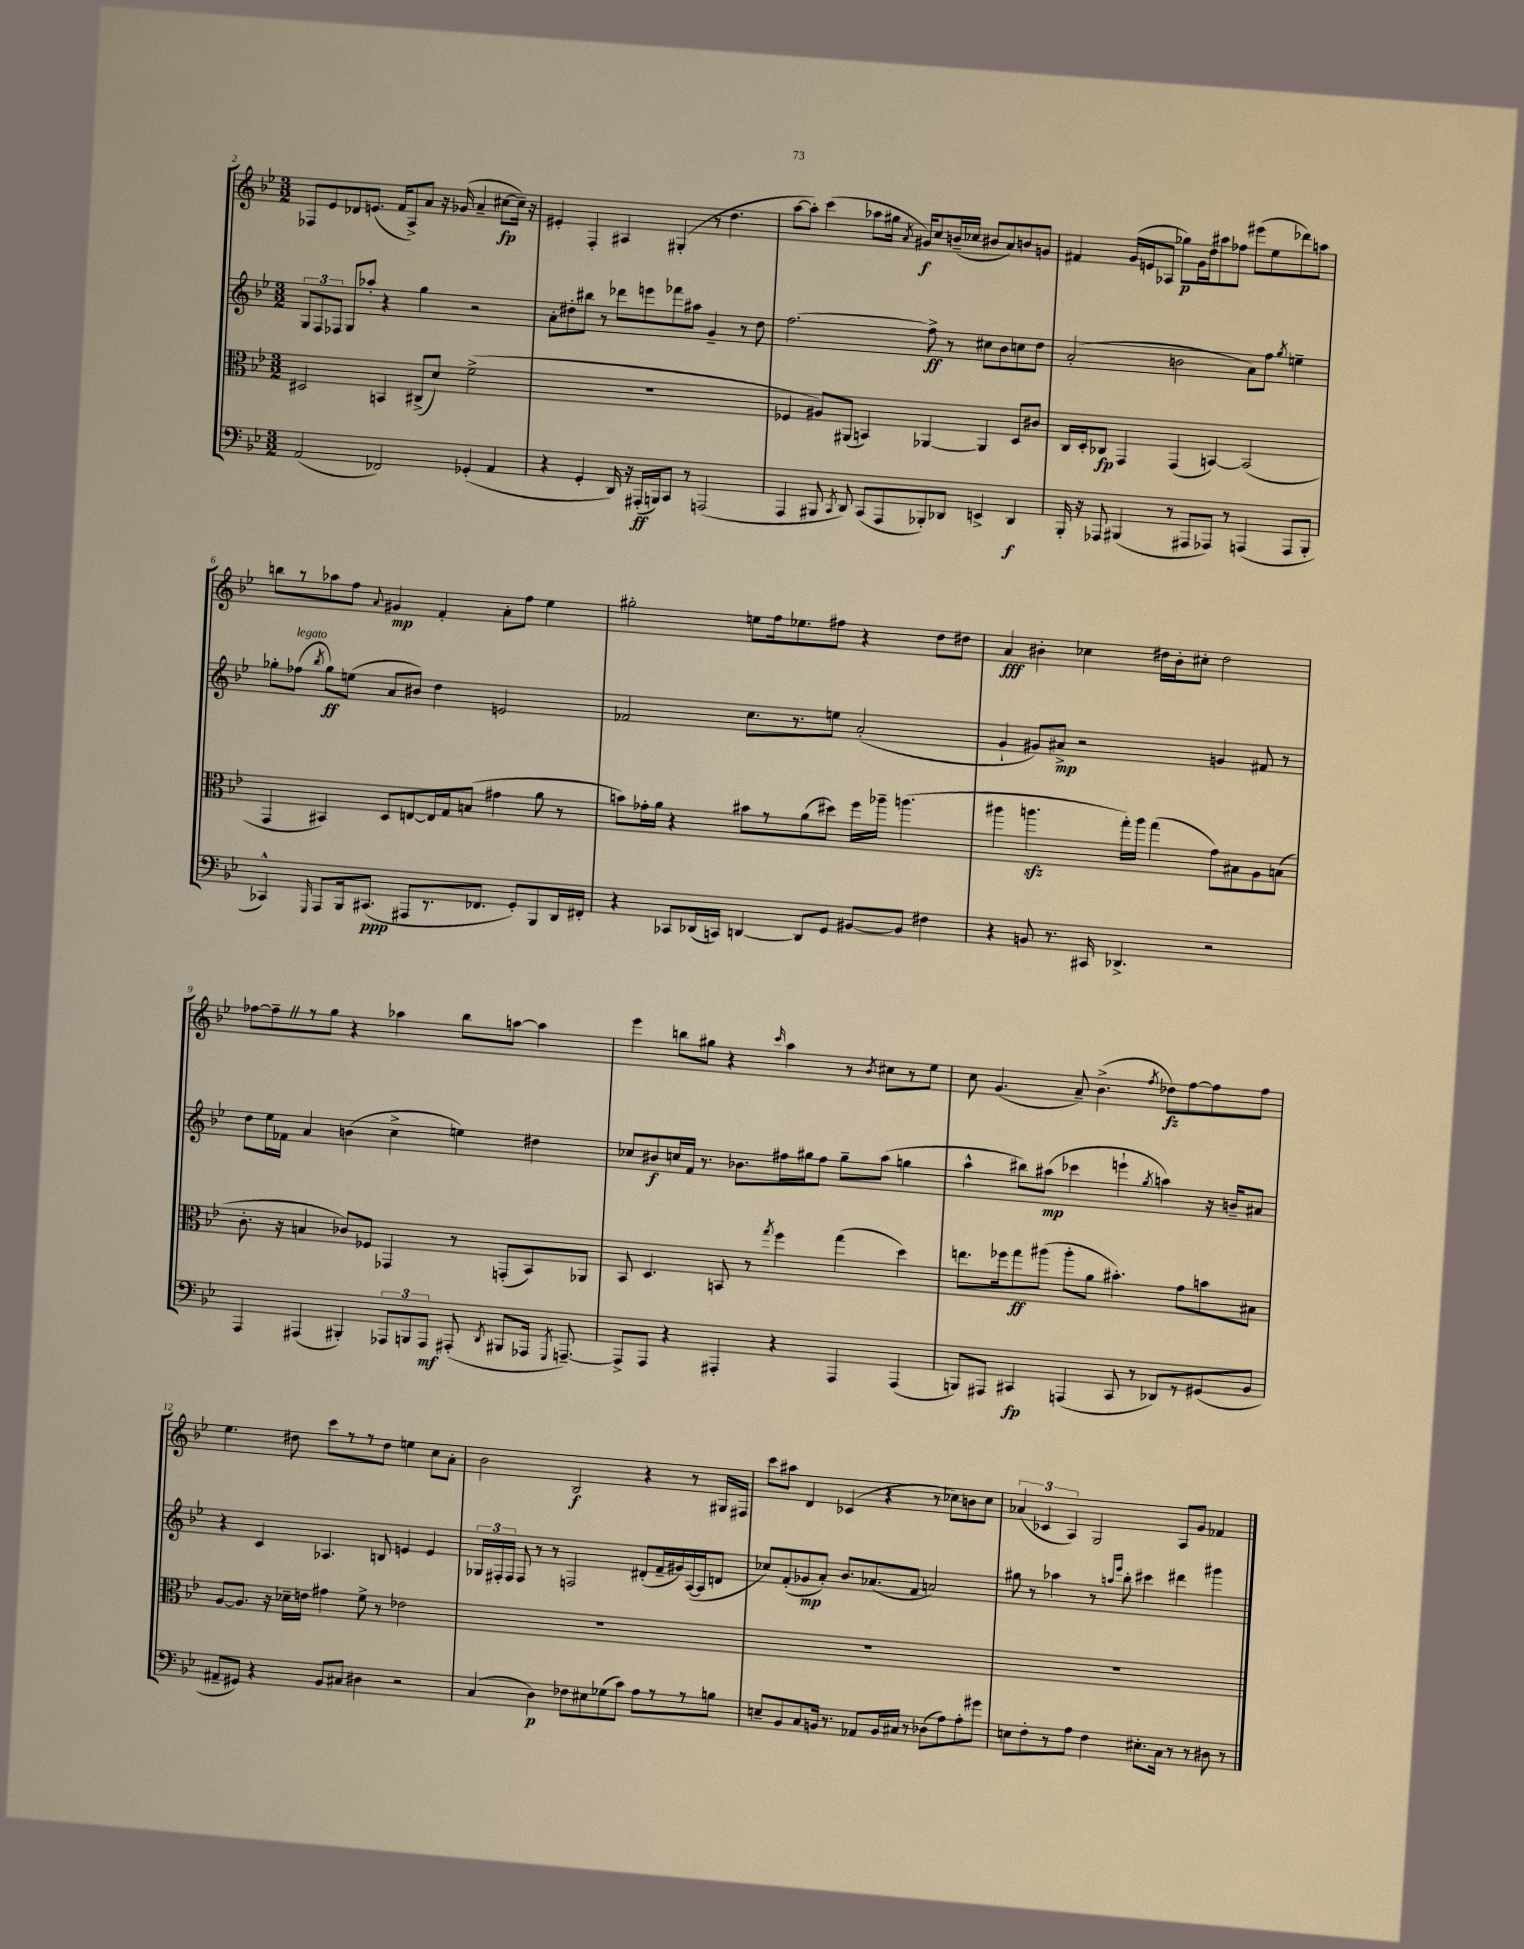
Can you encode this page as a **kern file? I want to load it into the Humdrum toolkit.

**kern	**dynam	**kern	**dynam	**kern	**dynam	**kern	**dynam
*part4	*part4	*part3	*part3	*part2	*part2	*part1	*part1
*staff4	*staff4	*staff3	*staff3	*staff2	*staff2	*staff1	*staff1
*clefF4	*	*clefC3	*	*clefG2	*	*clefG2	*
*k[b-e-]	*	*k[b-e-]	*	*k[b-e-]	*	*k[b-e-]	*
*M3/2	*	*M3/2	*	*M3/2	*	*M3/2	*
=2	=2	=2	=2	=2	=2	=2	=2
(2AA/	.	2D#X/	.	12G/L	.	8F-X/L	.
.	.	.	.	12F/	.	.	.
.	.	.	.	.	.	8e-/	.
.	.	.	.	12F-X/J	.	.	.
.	.	.	.	8G/L	.	8d-X/	.
.	.	.	.	8aa-X'/J	.	(8.en/J	.
2FF-X/)	.	4BBn/	.	4r	.	.	.
.	.	.	.	.	.	16f/KL	.
.	.	.	.	.	.	8A^/)	.
.	.	(8C#X^/L	.	4gg\	.	8a/J	.
.	.	8d/J)	.	.	.	16r	.
.	.	.	.	.	.	(16g-X/	.
(4GG-X'/	.	(2f^\	.	2r	.	4a~/	.
4AA/	.	.	.	.	.	[8cc#X\L	fp
.	.	.	.	.	.	16cc#~\Jk])	.
.	.	.	.	.	.	16r	.
=3	=3	=3	=3	=3	=3	=3	=3
4r	.	1.r	.	8a'\L	.	4e#X'/	.
.	.	.	.	8dd#X'\	.	.	.
4GG'/	.	.	.	8bb#X\J	.	4F'/	.
.	.	.	.	8r	.	.	.
16DD/)	.	.	.	8ddd-X\L	.	4A#X/	.
16r	.	.	.	.	.	.	.
(16AAA#X'/LL	ff	.	.	8eeen\	.	.	.
16BBBn/J)	.	.	.	.	.	.	.
8CC/J	.	.	.	8fff-X\	.	(4G#X'/	.
8r	.	.	.	8aa#X\J	.	.	.
(2AAAn/	.	.	.	4g~/	.	8r	.
.	.	.	.	.	.	4.dd\	.
.	.	.	.	8r	.	.	.
.	.	.	.	8dd#\	.	.	.
=4	=4	=4	=4	=4	=4	=4	=4
4AAA/	.	4F-X/	.	[2.ff\	.	[8aa\L	.
.	.	.	.	.	.	8aa'\J])	.
8BBB#X/	.	8A#X/L)	.	.	.	(4ccc\	.
8qCC/	.	.	.	.	.	.	.
8DD/)	.	(8AA#X/J	.	.	.	.	.
(8CC/L	.	4BBn/)	.	.	.	8aa-X\L	.
8AAA/	.	.	.	.	.	16gg#X\Jk	.
.	.	.	.	.	.	8qa/	.
.	.	.	.	.	.	16g#X/KL)	f
8BBB-X'/)	.	[4AA-X/	.	8ff^\]	ff	8cc/	.
8DD-X/J	.	.	.	8r	.	(16bn~/L	.
.	.	.	.	.	.	16cc-X/JJ	.
4EEn^/	.	4AA-/]	.	8cc#X\L	.	8b#X/L	.
.	.	.	.	8b-\	.	8a/)	.
4DD-/	f	8D/L	.	8ccn\	.	8bn/	.
.	.	8c#X/J	.	8dd\J	.	8gn/J	.
=5	=5	=5	=5	=5	=5	=5	=5
16BBB-'/	.	16C/LL	.	(2a'/	.	4f#X/	.
16r	.	16D'/J	.	.	.	.	.
8AAA-X/	.	8C-X/J	fp	.	.	.	.
(4BBB#X/	.	4GG/	.	.	.	(16g/LL	.
.	.	.	.	.	.	16en/J	.
.	.	.	.	.	.	8A-X/J	.
8r	.	(4GG/	.	2bn\	.	8gg-X\L)	p
8AAA#X/L	.	.	.	.	.	16g\L	.
.	.	.	.	.	.	16dd\J	.
8AAA-X/J)	.	[4BBn/)	.	.	.	8aa#X\	.
8r	.	.	.	.	.	8ff-X\J	.
(4AAAn/	.	(2BB/]	.	8a\L)	.	(8eee#X\L	.
.	.	.	.	8ff\J	.	8ee-\	.
.	.	.	.	8qgg/	.	.	.
8AAA/L	.	.	.	4een~\	.	8ddd-X\)	.
8BBB#'/J	.	.	.	.	.	8aan\J	.
!!LO:LB:g=z
=6	=6	=6	=6	=6	=6	=6	=6
4CC-X^^/)	.	4GG/	.	8gg-X'\L	.	8bbn\L	.
!	!	!	!	!LO:TX:a:i:t=legato	!	!	!
.	.	.	.	(8ff-X\J	.	8r	.
16qqGGG/	.	.	.	8qbb-/	.	.	.
8AAA/L	.	4BB#X/)	.	8gg-\L)	ff	8aa-X\	.
16BBB-/k	.	.	.	(8een\J	.	8ff\J	.
(8.CC#X/J	ppp	.	.	.	.	.	.
.	.	.	.	.	.	8qqa/	.
.	.	8D/L	.	8a/L	.	4g#X/	mp
8AAA#X/L	.	[8En/	.	8b#X/J)	.	.	.
8.r	.	16E/L]	.	4dd\	.	4f'/	.
.	.	16G/J	.	.	.	.	.
.	.	(8Bn/J	.	.	.	.	.
8.FF-X/J	.	.	.	.	.	.	.
.	.	4g#X\	.	2en/	.	8a'\L	.
8GG'/L)	.	.	.	.	.	8ff\J	.
8BBB-/	.	8a\	.	.	.	4ee-\	.
16DD/L	.	8r	.	.	.	.	.
16FF#X'/JJ	.	.	.	.	.	.	.
=7	=7	=7	=7	=7	=7	=7	=7
4r	.	8bn\L)	.	2f-X/	.	2gg#X'\	.
.	.	16g-X'\L	.	.	.	.	.
.	.	16a\JJ	.	.	.	.	.
8CC-X/L	.	4r	.	.	.	.	.
(16DD-X/L	.	.	.	.	.	.	.
16CCn/JJ)	.	.	.	.	.	.	.
[4DDn/	.	8b#X\L	.	8.cc\L	.	8een\L	.
.	.	8r	.	.	.	16ff\k	.
.	.	.	.	8.r	.	8.ee-X\	.
8DD/L]	.	(8a\	.	.	.	.	.
8GG/J	.	8dd#X\J)	.	8een\J	.	8ff#X\J	.
[8BB#X/L	.	16ff\LL	.	(2a'/	.	4r	.
.	.	16aa-X~\JJ	.	.	.	.	.
8BB#/J]	.	(4.aan\	.	.	.	.	.
4F#X\	.	.	.	.	.	8dd\L	.
.	.	.	.	.	.	8dd#X\J	.
=8	=8	=8	=8	=8	=8	=8	=8
4r	.	4aa#X\	.	4g`/	.	4a/	fff
8BBn/	.	4.aanzz\	.	8g#X/L)	.	4b#X'\	.
8.r	.	.	.	8a#X^/J	mp	.	.
.	.	.	.	2r	.	4cc-X\	.
16CC#X/	.	.	.	.	.	.	.
4.DD-X^/	.	16gg'\LL)	.	.	.	.	.
.	.	16aa\JJ	.	.	.	.	.
.	.	(4gg\	.	.	.	16dd#X\LL	.
.	.	.	.	.	.	16b#'\J	.
.	.	.	.	.	.	8cc#X'\J	.
2r	.	8g\L)	.	4gn/	.	2dd#\	.
.	.	8B#X\	.	.	.	.	.
.	.	8A\	.	8f#X/	.	.	.
.	.	(8Bn\J	.	8r	.	.	.
!!LO:LB:g=z
=9	=9	=9	=9	=9	=9	=9	=9
4AAA/	.	8.c'\	.	8dd\L	.	[8ff-X\L	.
.	.	.	.	16ee-\L	.	8ff-~Z\]	.
.	.	16r	.	16f-X\JJ	.	.	.
(4AAA#X/	.	4Bn/	.	4a/	.	8r	.
.	.	.	.	.	.	8gg\J	.
4BBB#X'/)	.	8c-X/L)	.	(4bn\	.	4r	.
.	.	8F-X/J	.	.	.	.	.
12AAA-X/L	.	4GG-X/	.	4cc^\	.	4aa-X\	.
12BBBn/	.	.	.	.	.	.	.
12AAA-/J	mf	.	.	.	.	.	.
(8AAA#X'/	.	8r	.	4een\)	.	8bb-\L	.
8qDD/	.	.	.	.	.	.	.
8BBB#X/L	.	(8GGn'/L	.	.	.	[8aan\J	.
16AAA-X/Jk	.	8BB-/)	.	4dd#X\	.	4aa\]	.
8qGGG/	.	.	.	.	.	.	.
[8.AAAn~/)	.	.	.	.	.	.	.
.	.	8AA-X/J	.	.	.	.	.
=10	=10	=10	=10	=10	=10	=10	=10
8AAA^/L]	.	8BB-/	.	8cc-X/L	.	4eee-\	.
8AAA/J	.	4.D/	.	8b#X/	f	.	.
4r	.	.	.	16ccn/L	.	8bbn\L	.
.	.	.	.	16f/JJ	.	.	.
.	.	.	.	8.r	.	8gg#X\J	.
4AAA#X'/	.	8BBn/	.	.	.	4r	.
.	.	.	.	8.b-X\L	.	.	.
.	.	8r	.	.	.	.	.
.	.	8qgg/	.	.	.	16qqccc/	.
4r	.	4ff\	.	16ff#X\L	.	4aa\	.
.	.	.	.	16gg#X\J	.	.	.
.	.	.	.	8ff#\J	.	.	.
4AAA#/	.	(4gg\	.	8gg#~\L	.	8r	.
.	.	.	.	.	.	8qb-/	.
.	.	.	.	(8aa\J	.	8cc#X\L	.
(4AAA#/	.	4dd\)	.	4ggn\	.	8r	.
.	.	.	.	.	.	8ee-\J	.
=11	=11	=11	=11	=11	=11	=11	=11
8BBBn/L)	.	8.een\L	.	4aa^^\	.	8cc\	.
8AAA#X/J	.	.	.	.	.	(4.g/	.
.	.	16ff-X\k	.	.	.	.	.
4CC#X/	fp	8gg\	ff	8bb#X\L)	.	.	.
.	.	(8aa#X\J	.	(8aa#X\J	mp	.	.
(4AAAn/	.	8aa#'\L	.	4ccc-X\	.	8a~/)	.
.	.	8a\J	.	.	.	(4.b-^\	.
8CC#/	.	4.b#X'\)	.	4eeen`\	.	.	.
8r	.	.	.	.	.	.	.
.	.	.	.	8qgg/	.	8qff/	.
8DD-X/L)	.	.	.	4aan\)	.	8dd-X\L)	fz
8r	.	8g\L	.	.	.	[8ff\	.
(8GG#X/	.	8bn\	.	16r	.	8ff\]	.
.	.	.	.	16bn~/KL	.	.	.
8BB-/J	.	8B#X\J	.	8a#X/J	.	8ff\J	.
!!LO:LB:g=z
=12	=12	=12	=12	=12	=12	=12	=12
8AA#X~/L	.	[8A/L	.	4r	.	4.ee-\	.
8GG#X/J)	.	8.A/J]	.	.	.	.	.
4r	.	.	.	4c/	.	.	.
.	.	16r	.	.	.	.	.
.	.	16d-X~\LL	.	.	.	8dd#X\	.
.	.	16en\JJ	.	.	.	.	.
8BB-/L	.	4g#X\	.	4.A-X/	.	8ccc\L	.
8C#X/J	.	.	.	.	.	8r	.
4D#X\	.	8f^\	.	.	.	8r	.
.	.	8r	.	8Bn/	.	8dd#\J	.
2r	.	2e-X\	.	4en/	.	4een\	.
.	.	.	.	4e/	.	8cc\L	.
.	.	.	.	.	.	8a'\J	.
=13	=13	=13	=13	=13	=13	=13	=13
(4C/	.	1.r	.	24G-X/LL	.	2b-\	.
.	.	.	.	24F#X'/	.	.	.
.	.	.	.	24F#/JJ	.	.	.
.	.	.	.	8F#/	.	.	.
4D\)	p	.	.	8r	.	.	.
.	.	.	.	8r	.	.	.
8F-X\L	.	.	.	2Fn/	.	2B-/	f
8E#X\	.	.	.	.	.	.	.
(8G-X\	.	.	.	.	.	.	.
8c\J)	.	.	.	.	.	.	.
8A\L	.	.	.	(8d#X'/L	.	4r	.
8r	.	.	.	16f~/L	.	.	.
.	.	.	.	16g#X/)	.	.	.
8r	.	.	.	([16A/	.	8r	.
.	.	.	.	16A/J]	.	.	.
8Bn\J	.	.	.	8dn/J	.	16G#X/LL	.
.	.	.	.	.	.	16F#X/JJ	.
=14	=14	=14	=14	=14	=14	=14	=14
8En~/L	.	1.r	.	8cc-X/L)	.	8ccc\L	.
8BB-/	.	.	.	(8f'/	.	8aa#X\J	.
8C/	.	.	.	8g-X/	mp	4d/	.
16BBn/Jk	.	.	.	8a'/J)	.	.	.
8.r	.	.	.	.	.	.	.
.	.	.	.	8.b-/L	.	(4c-X/	.
8AA-X/L	.	.	.	.	.	.	.
.	.	.	.	(8.a-X/	.	.	.
16BB/L	.	.	.	.	.	4r	.
16C#X/JJ	.	.	.	.	.	.	.
8r	.	.	.	8f/J	.	.	.
(8D-X\L	.	.	.	2an/)	.	8r	.
8A\)	.	.	.	.	.	8cc-X\L)	.
8A'\	.	.	.	.	.	8bn\	.
8g#X\J	.	.	.	.	.	8cc-\J	.
=15	=15	=15	=15	=15	=15	=15	=15
8En\L	.	1.r	.	8gg#X\	.	(6a-X/	.
8F'\	.	.	.	8r	.	.	.
.	.	.	.	.	.	6c-X/	.
8r	.	.	.	4aa-X\	.	.	.
.	.	.	.	.	.	6A/)	.
8A\J	.	.	.	.	.	.	.
4F\	.	.	.	8r	.	2G/	.
.	.	.	.	16qqaan/LL	.	.	.
.	.	.	.	16qqeee-/JJ	.	.	.
.	.	.	.	8bb-'\	.	.	.
8.E#X'\L	.	.	.	4ccc#X\	.	.	.
16C\Jk	.	.	.	.	.	.	.
8r	.	.	.	4ddd#X\	.	8A/L	.
8r	.	.	.	.	.	8g/J	.
8D#X\	.	.	.	4ggg#X\	.	4f-X/	.
8r	.	.	.	.	.	.	.
==	==	==	==	==	==	==	==
*-	*-	*-	*-	*-	*-	*-	*-
